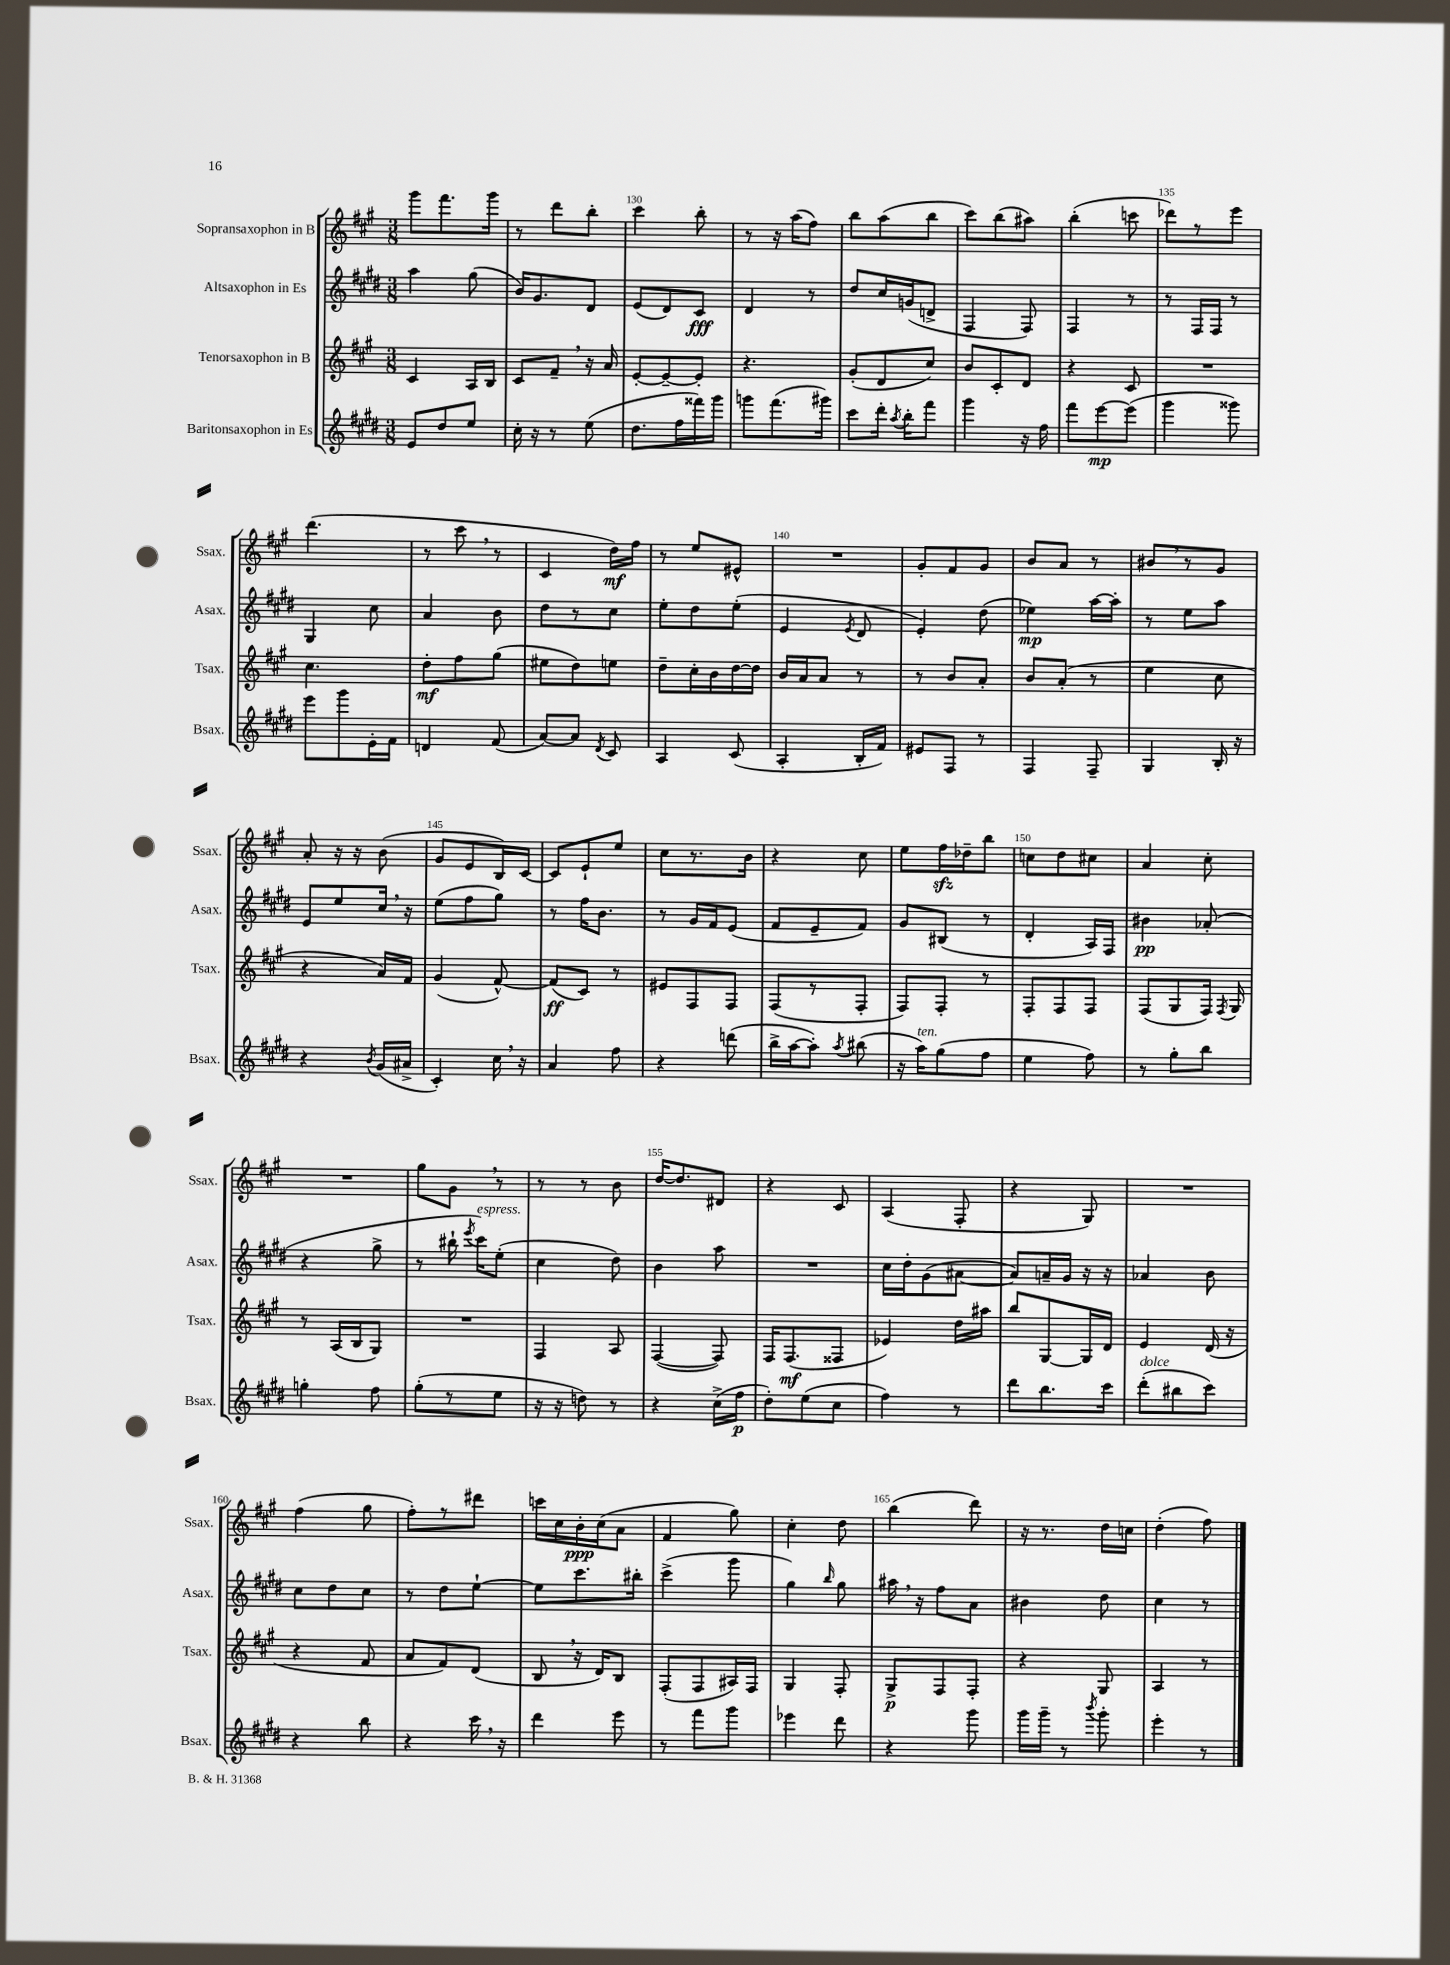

**kern	**kern	**kern	**kern
*staff4	*staff3	*staff2	*staff1
*clefG2	*clefG2	*clefG2	*clefG2
*k[f#c#g#d#]	*k[f#c#g#]	*k[f#c#g#d#]	*k[f#c#g#]
*M3/8	*M3/8	*M3/8	*M3/8
8e	4c#	4aa	8ggg#
8dd#	.	.	8.fff#
8ee	16A	(8gg#	.
.	16B	.	16ggg#
=	=	=	=
16cc#'	8c#	16b)	8r
16r	.	8.g#	.
8r	8f#~	.	8ddd
(8ee	16r	8d#	8bb'
.	16a	.	.
=	=	=	=
8.dd#	[8e'	(8e	4ccc#
.	8e~_	8d#)	.
16ff#	.	.	.
16fff##)	8e']	8c#	8bb'
16ggg#	.	.	.
=	=	=	=
8ggg	4.r	4d#	8r
(8.fff#	.	.	16r
.	.	.	(16aa
.	.	8r	8ff#)
16ggg#)	.	.	.
=	=	=	=
8ccc#	(8g#'	8dd#	8bb
16ddd#'	8d	16cc#	(8aa
8qaa	.	.	.
16bb'	.	(16g	.
8fff#	8cc#)	8d^	8bb
=	=	=	=
4ggg#	8b	4F#	8ccc#)
.	8c#'	.	(8bb
16r	8d	8F#)	8aa#)
16ff#	.	.	.
=	=	=	=
8fff#	4r	4F#	(4bb'
[8eee	.	.	.
(8eee]	8c#	8r	8ccc
=	=	=	=
4ggg#	4.r	8r	8ddd-)
.	.	16F#	8r
.	.	16F#	.
8ggg##)	.	8r	8eee
=	=	=	=
8eee	4.cc#	4G#	(4.ddd
8ggg#	.	.	.
16e'	.	8cc#	.
16f#	.	.	.
=	=	=	=
4d	8dd'	4a	8r
.	8ff#	.	8ccc#
(8f#	(8gg#	8b	8r
=	=	=	=
[8a)	8ee#	8dd#	4c#
8a]	8dd)	8r	.
8qd#	.	.	.
8c#	8ee	8cc#	16dd)
.	.	.	16ff#
=	=	=	=
4A	8dd~	8ee'	8r
.	16cc#'	8dd#	8ee
.	16b	.	.
(8c#	[16dd	(8ee'	8e#^^
.	16dd]	.	.
=	=	=	=
4A'	16b	4e	4.r
.	16a	.	.
.	8a	.	.
.	.	8qe	.
16B'	8r	8d#	.
16f#)	.	.	.
=	=	=	=
8e#	8r	4e')	8g#'
8F#	8b	.	8f#
8r	8a'	(8dd#	8g#
=	=	=	=
4F#	8b	4ee-)	8b
.	(8a'	.	8a
8F#~	8r	[16aa	8r
.	.	16aa']	.
=	=	=	=
4G#	4ee	8r	8b#
.	.	8ee	8r
16B'	8cc#	8aa	8g#
16r	.	.	.
=	=	=	=
4r	4r	8e	8a'
.	.	8ee	16r
.	.	.	16r
8qb	.	.	.
(16g#	16a)	16cc#	(8b
16a#^	16f#	16r	.
=	=	=	=
4c#')	(4g#	(8ee	8g#
.	.	8ff#	8e
16cc#	[8f#^^)	8gg#)	16B)
16r	.	.	[16c#
=	=	=	=
4a	(8f#]	8r	8c#]
.	8c#)	16ff#	8e`
.	.	8.b	.
8ff#	8r	.	8ee
=	=	=	=
4r	8e#	8r	8cc#
.	8F#	16g#	8.r
.	.	16f#	.
(8ddd	8F#	(8e	.
.	.	.	16b
=	=	=	=
16bb^	(8F#	8f#	4r
[16aa	.	.	.
8aa'])	8r	8e~	.
8qaa	.	.	.
(8bb#	8F#'	8f#)	8cc#
=	=	=	=
16r	8F#)	8g#	8ee
16aa)	.	.	.
(8gg#	8F#'	(8B#	16ff#
.	.	.	16dd-~
8ff#	8r	8r	8bb
=	=	=	=
4ee	8F#'	4d#'	8cc
.	8F#	.	8dd
8ff#)	8F#	16A)	8cc#
.	.	16F#	.
=	=	=	=
8r	(8F#	4b#	4a
8gg#'	8G#	.	.
8bb	16F#)	(8a-'	8cc#'
.	8qF#	.	.
.	16G#	.	.
=	=	=	=
4gg'	8r	4r	4.r
.	(16A	.	.
.	16B	.	.
8ff#	8G#)	8gg#^	.
=	=	=	=
(8gg#'	4.r	8r	8gg#
8r	.	16bb#`	8g#
.	.	8qeee	.
.	.	16ccc#)	.
8ee	.	(8ee'	8r
=	=	=	=
16r	4F#	4cc#	8r
16r	.	.	.
8dd)	.	.	8r
8r	8A	8dd#)	8b
=	=	=	=
4r	([4F#	4b	[16dd
.	.	.	8.dd]
(16cc#^	8F#])	8aa	8d#
16ff#	.	.	.
=	=	=	=
8dd#')	16F#	4.r	4r
.	(8.F#	.	.
(8ee	.	.	.
8cc#	8F##	.	8c#
=	=	=	=
4ff#)	4e-)	16cc#	(4A
.	.	16dd#'	.
.	.	(8g#	.
8r	16dd	[8a#	8F#'
.	16aa#	.	.
=	=	=	=
8ddd#	8bb	8a#])	4r
8.bb	[8G#	16a~	.
.	.	16g#	.
.	16G#]	16r	8G#)
16ccc#	16d	16r	.
=	=	=	=
(8ddd#'	4e	4a-	4.r
8bb#	.	.	.
8ccc#)	(16d	8b	.
.	16r	.	.
=	=	=	=
4r	4r	8cc#	(4ff#
.	.	8dd#	.
8bb	8f#	8cc#	8gg#
=	=	=	=
4r	8a	8r	8ff#')
.	8f#)	8dd#	8r
16ccc#	(8d	[8ee`	8ddd#
16r	.	.	.
=	=	=	=
4ddd#	8B	8ee]	16ccc
.	.	.	16cc#
.	16r	8.ccc#	16b'
.	16d)	.	(16cc#
8eee	8B	.	8a
.	.	16bb#'	.
=	=	=	=
8r	(8F#'	(4ccc#^	4f#
8fff#	8F#	.	.
8ggg#	16A#)	8ggg#	8gg#)
.	16F#	.	.
=	=	=	=
4eee-	4G#	4gg#)	4cc#'
.	.	16qqbb	.
8ddd#	8F#'	8gg#	8dd
=	=	=	=
4r	8G#^	16aa#	(4bb
.	.	16r	.
.	8F#	8ff#	.
8ggg#	8F#'	8a	8ddd)
=	=	=	=
16ggg#	4r	4b#	16r
16ggg#~	.	.	8.r
8r	.	.	.
8qbbb	.	.	.
8ggg#'	8G#	8dd#	16dd
.	.	.	16cc
=	=	=	=
4eee'	4A	4cc#	(4dd'
8r	8r	8r	8ff#)
==	==	==	==
*-	*-	*-	*-
